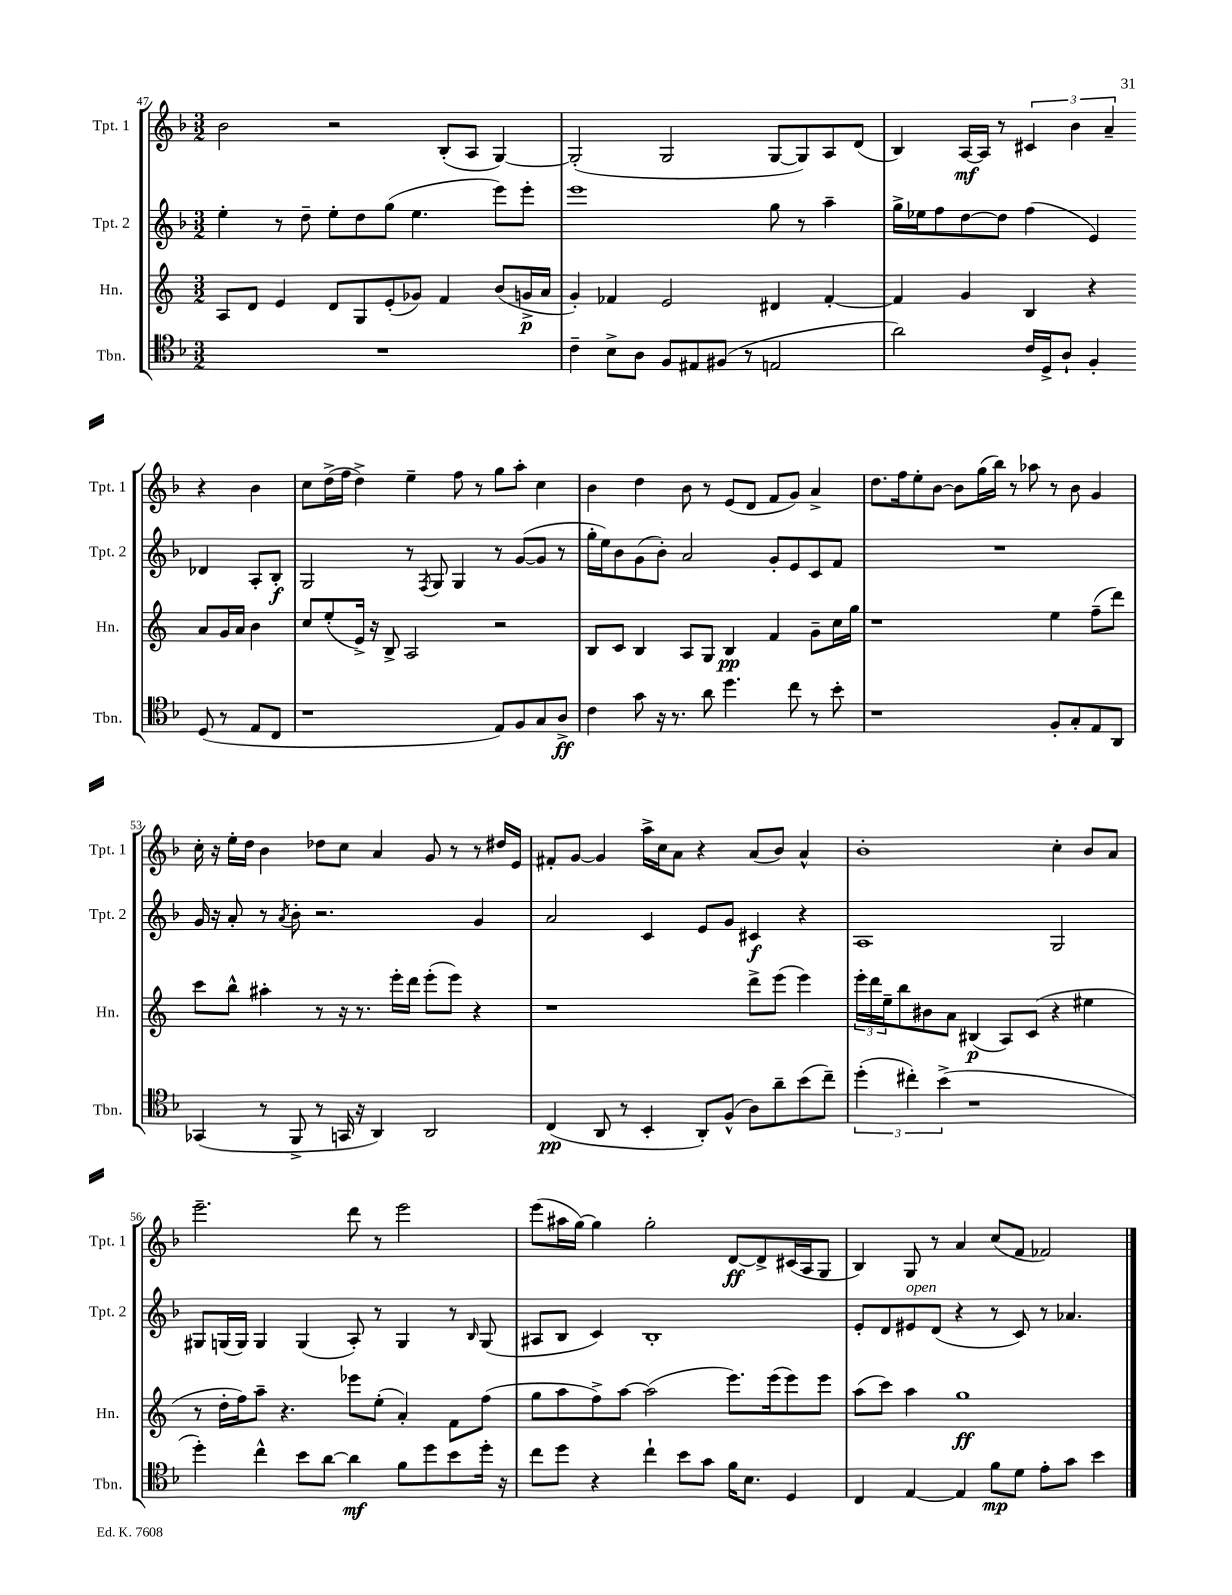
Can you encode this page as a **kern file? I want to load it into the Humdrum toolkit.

**kern	**kern	**kern	**kern
*staff4	*staff3	*staff2	*staff1
*clefC4	*clefG2	*clefG2	*clefG2
*k[b-]	*k[]	*k[b-]	*k[b-]
*M3/2	*M3/2	*M3/2	*M3/2
1.r	8A	4ee'	2b-
.	8d	.	.
.	4e	8r	.
.	.	8dd~	.
.	8d	8ee'	2r
.	8G	8dd	.
.	(8e'	(8gg	.
.	8g-)	4.ee	.
.	4f	.	(8B-'
.	.	.	8A
.	(8b	8eee)	[4G)
.	16g^	8eee'	.
.	16a	.	.
=	=	=	=
4c~	4g')	1eee	(2G']
8B-^	4f-	.	.
8A	.	.	.
8F	2e	.	2G
8E#	.	.	.
(8F#	.	.	.
8r	.	.	.
2E	4d#	8gg	[8G
.	.	8r	8G])
.	[4f-'	4aa~	8A
.	.	.	(8d
=	=	=	=
2a)	4f-]	16gg^	4B-)
.	.	16ee-	.
.	.	8ff	.
.	4g	[8dd	[16A
.	.	.	16A]
.	.	8dd]	8r
16c	4B	(4ff	6c#
16D^	.	.	.
8A`	.	.	.
.	.	.	6b-
4F'	4r	4e)	.
.	.	.	6a~
(8D	8a	4d-	4r
8r	16g	.	.
.	16a	.	.
8E	4b	8A'	4b-
8C	.	8B-'	.
=	=	=	=
1r	8cc	2G	8cc
.	(8ee'	.	(16dd^
.	.	.	16ff
.	16e^)	.	4dd^)
.	16r	.	.
.	8B^	.	.
.	2A	8r	4ee~
.	.	8qF	.
.	.	8G	.
.	.	4G	8ff
.	.	.	8r
8E)	2r	8r	8gg
8F	.	([8g	8aa'
8G	.	8g]	4cc
8A^	.	8r	.
=	=	=	=
4c	8B	16gg'	4b-
.	.	16ee)	.
.	8c	8b-	.
8g	4B	(8g	4dd
16r	.	8b-')	.
8.r	.	.	.
.	8A	2a	8b-
8a	8G	.	8r
4.dd	4B	.	(8e
.	.	.	8d
.	4f	8g'	8f
8cc	.	8e	8g)
8r	8g~	8c	4a^
8b-'	16cc	8f	.
.	16gg	.	.
=	=	=	=
1r	1r	1.r	8.dd
.	.	.	16ff
.	.	.	8ee'
.	.	.	[8b-
.	.	.	8b-]
.	.	.	(16gg
.	.	.	16bb-)
.	.	.	8r
.	.	.	8aa-
8F'	4ee	.	8r
8G'	.	.	8b-
8E	(8ff~	.	4g
8AA	8ddd)	.	.
=	=	=	=
(4GG-	8ccc	16g	16cc'
.	.	16r	16r
.	8bb^^	8a'	16ee'
.	.	.	16dd
8r	4aa#'	8r	4b-
.	.	8qa	.
8FF^	.	8b-'	.
8r	8r	2.r	8dd-
16GG	16r	.	8cc
16r	8.r	.	.
4AA)	.	.	4a
.	16eee'	.	.
.	16ddd	.	.
2AA	(8eee'	.	8g
.	8eee)	.	8r
.	4r	4g	8r
.	.	.	16dd#
.	.	.	16e
=	=	=	=
(4C	1r	2a	8f#'
.	.	.	[8g
8AA	.	.	4g]
8r	.	.	.
4BB-'	.	4c	16aa^
.	.	.	16cc
.	.	.	8a
8AA')	.	8e	4r
(8F^^	.	8g	.
8A)	8ddd^	4c#	(8a
8a~	(8eee	.	8b-)
(8b-	4eee)	4r	4a^^
8cc~)	.	.	.
=	=	=	=
(6dd'	24eee'	1A	1b-'
.	24ddd	.	.
.	24ee~	.	.
.	8bb	.	.
6cc#')	.	.	.
.	8b#	.	.
(6b-^	.	.	.
.	8a	.	.
1r	(4B#	.	.
.	8A)	.	.
.	(8c	.	.
.	4r	2G	4cc'
.	4ee#	.	8b-
.	.	.	8a
=	=	=	=
4dd')	8r	8G#	2.eee~
.	16dd'	(16G	.
.	16ff)	16G)	.
4cc^^	8aa~	4G	.
.	4.r	.	.
8b-	.	(4G	.
[8a	.	.	.
4a]	8eee-	8A')	8ddd
.	(8ee'	8r	8r
8f	4a')	4G	2eee
8dd	.	.	.
8b-	8f	8r	.
.	.	16qqB-	.
16dd'	(8ff	(8G	.
16r	.	.	.
=	=	=	=
8cc	8gg	8A#	(8eee
8dd	8aa	8B-	16aa#
.	.	.	[16gg)
4r	8ff^)	4c)	4gg]
.	[8aa	.	.
4cc`	(2aa]	1B-'	2gg'
8b-	.	.	.
8g	.	.	.
16f	8.eee)	.	[8d
8.B-	.	.	.
.	.	.	8d^]
.	(16eee	.	.
4D	8eee)	.	(16c#
.	.	.	16A
.	8eee	.	8G
=	=	=	=
4C	(8aa	8e'	4B-)
.	8ccc)	8d	.
[4E	4aa	8e#	8G
.	.	(8d	8r
4E]	1gg	4r	4a
8f	.	8r	(8cc
8d	.	8c)	8f
8e'	.	8r	2f-)
8g	.	4.a-	.
4b-	.	.	.
==	==	==	==
*-	*-	*-	*-
